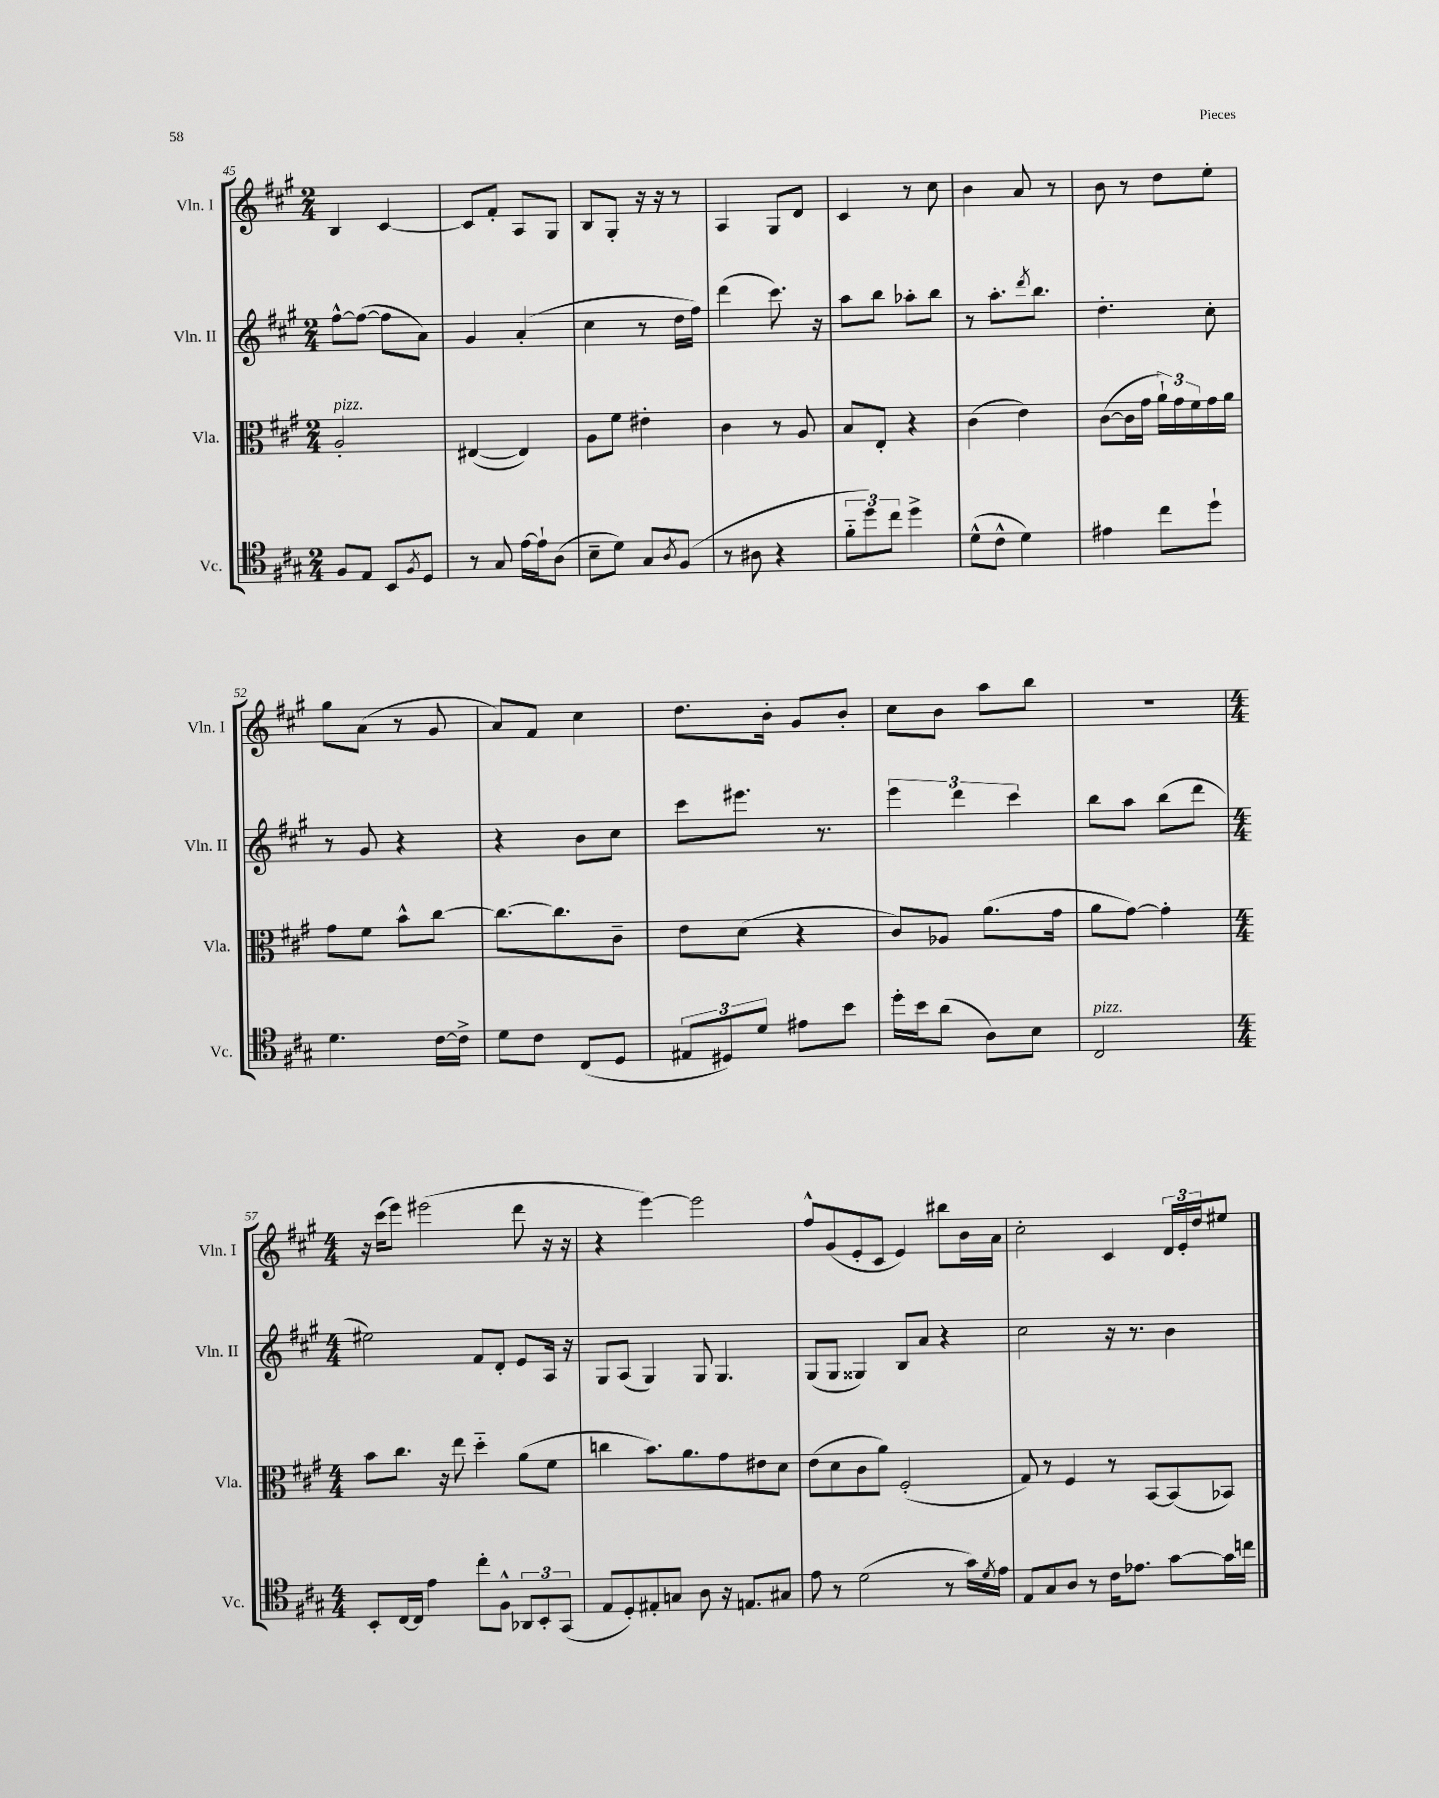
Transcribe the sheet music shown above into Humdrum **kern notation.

**kern	**kern	**kern	**kern
*staff4	*staff3	*staff2	*staff1
*clefC4	*clefC3	*clefG2	*clefG2
*k[f#c#g#]	*k[f#c#g#]	*k[f#c#g#]	*k[f#c#g#]
*M2/4	*M2/4	*M2/4	*M2/4
8F#/L	2A'/	[8ff#^^\L	4B/
8E/J	.	(8ff#\_J	.
8BB/L	.	8ff#\]L	[4c#/
8qF#/	.	.	.
8D/J	.	8a\J)	.
=	=	=	=
8r	([4E#/	4g#/	8c#/]L
8G#/	.	.	8f#'/J
[16e\LL	4E#/])	(4a'/	8A/L
16e`\]J	.	.	.
(8A\J	.	.	8G#/J
=	=	=	=
8B~\L	8A\L	4cc#\	8B/L
8d\J)	8f#\J	.	8G#'/J
8G#/L	4e#'\	8r	16r
.	.	.	16r
8qA/	.	.	.
(8F#/J	.	16dd\LL	8r
.	.	16ff#\JJ)	.
=	=	=	=
8r	4c#\	(4ddd\	4A/
8A#\	.	.	.
4r	8r	8.ccc#\)	8G#/L
.	8A/	.	8d/J
.	.	16r	.
=	=	=	=
12f#'~\L	8B/L	8aa\L	4c#/
12dd\)	.	.	.
.	8E'/J	8bb\J	.
12cc#\J	.	.	.
4dd^\	4r	8aa-'\L	8r
.	.	8bb\J	8cc#\
=	=	=	=
(8d^^\L	(4c#\	8r	4b\
8c#^^\J	.	8.aa'\L	.
4d\)	4e\)	.	8a/
.	.	8qddd/	.
.	.	8.bb\J	.
.	.	.	8r
=	=	=	=
4e#\	([8c#\L	4.dd'\	8b\
.	16c#\]L	.	8r
.	16g#\JJ	.	.
8cc#\L	24a`\LL)	.	8dd\L
.	24g#\	.	.
.	24f#\	.	.
8dd`\J	16g#\	8cc#'\	8ee'\J
.	16a\JJ	.	.
=	=	=	=
4.d\	8g#\L	8r	8gg#\L
.	8f#\J	8g#/	(8a\J
.	8b^^\L	4r	8r
[16c#\LL	[8cc#\J	.	8g#/
16c#^\]JJ	.	.	.
=	=	=	=
8d\L	8.cc#\_L	4r	8a/L)
8c#\J	.	.	8f#/J
.	8.cc#\]	.	.
(8C#/L	.	8b\L	4cc#\
8D/J	8c#~\J	8cc#\J	.
=	=	=	=
12E#/L	8e\L	8ccc#\L	8.dd\L
12D#/)	.	.	.
.	(8d\J	8.eee#\J	.
12d/J	.	.	.
.	.	.	16b'\Jk
8e#\L	4r	.	8g#/L
.	.	8.r	.
8b\J	.	.	8b'/J
=	=	=	=
16dd'\LL	8c#/L)	6eee\	8cc#\L
16b\J	.	.	.
(8a\J	8A-/J	.	8b\J
.	.	6ddd\	.
8A\L)	(8.a\L	.	8aa\L
.	.	6ccc#\	.
8B\J	.	.	8bb\J
.	16g#\Jk	.	.
=	=	=	=
2C#/	8a\L	8bb\L	2r
.	[8g#\J)	8aa\J	.
.	4g#'\]	(8bb\L	.
.	.	8ddd\J	.
=	=	=	=
*M4/4	*M4/4	*M4/4	*M4/4
8BB'/L	8b\L	2ee#\)	16r
.	.	.	(16ccc#\LK
[16C#/L	8.cc#\J	.	8eee\J)
16C#/]JJ	.	.	.
4e\	.	.	(2eee#\
.	16r	.	.
.	8ee\	.	.
8cc#'\L	4dd'~\	8f#/L	.
8F#^^\J	.	8d'/J	.
12AA-/L	(8a\L	8e/L	8ddd\
12BB'/	.	.	.
.	8f#\J	16A/Jk	16r
(12GG#/J	.	.	.
.	.	16r	16r
=	=	=	=
8E/L	4cc\	8G#/L	4r
8D'/)	.	(8A/J	.
8E#'/	8.b\L)	4G#/)	[4eee\)
8G/J	.	.	.
.	8.a\	.	.
8A\	.	8G#/	2eee\]
16r	8g#\	4.G#/	.
8.E/L	.	.	.
.	8e#\	.	.
8G#/J	8d\J	.	.
=	=	=	=
8e\	(8e\L	(8G#/L	8ff#^^/L
8r	8d\	8G#/J	(8g#/
(2d\	8c#\	4G##/)	8e'/
.	8a\J)	.	8c#/J
.	(2F#'/	8B/L	4e/)
.	.	8a/J	.
8r	.	4r	8bb#\L
16g#\LL)	.	.	16b\L
8qd/	.	.	.
16e\JJ	.	.	16a\JJ
=	=	=	=
8E/L	8G#/)	2cc#\	2cc#'\
8G#/	8r	.	.
8A/J	4F#/	.	.
8r	.	.	.
16c#\LK	8r	16r	4c#/
8.e-\J	.	8.r	.
.	[8BB/L	.	.
[8g#\L	(8BB/]	4b\	24d/LL
.	.	.	24e'/
.	.	.	24dd/J
16g#\]L	8BB-/J)	.	8ee#/J
16cc\JJ	.	.	.
==	==	==	==
*-	*-	*-	*-
